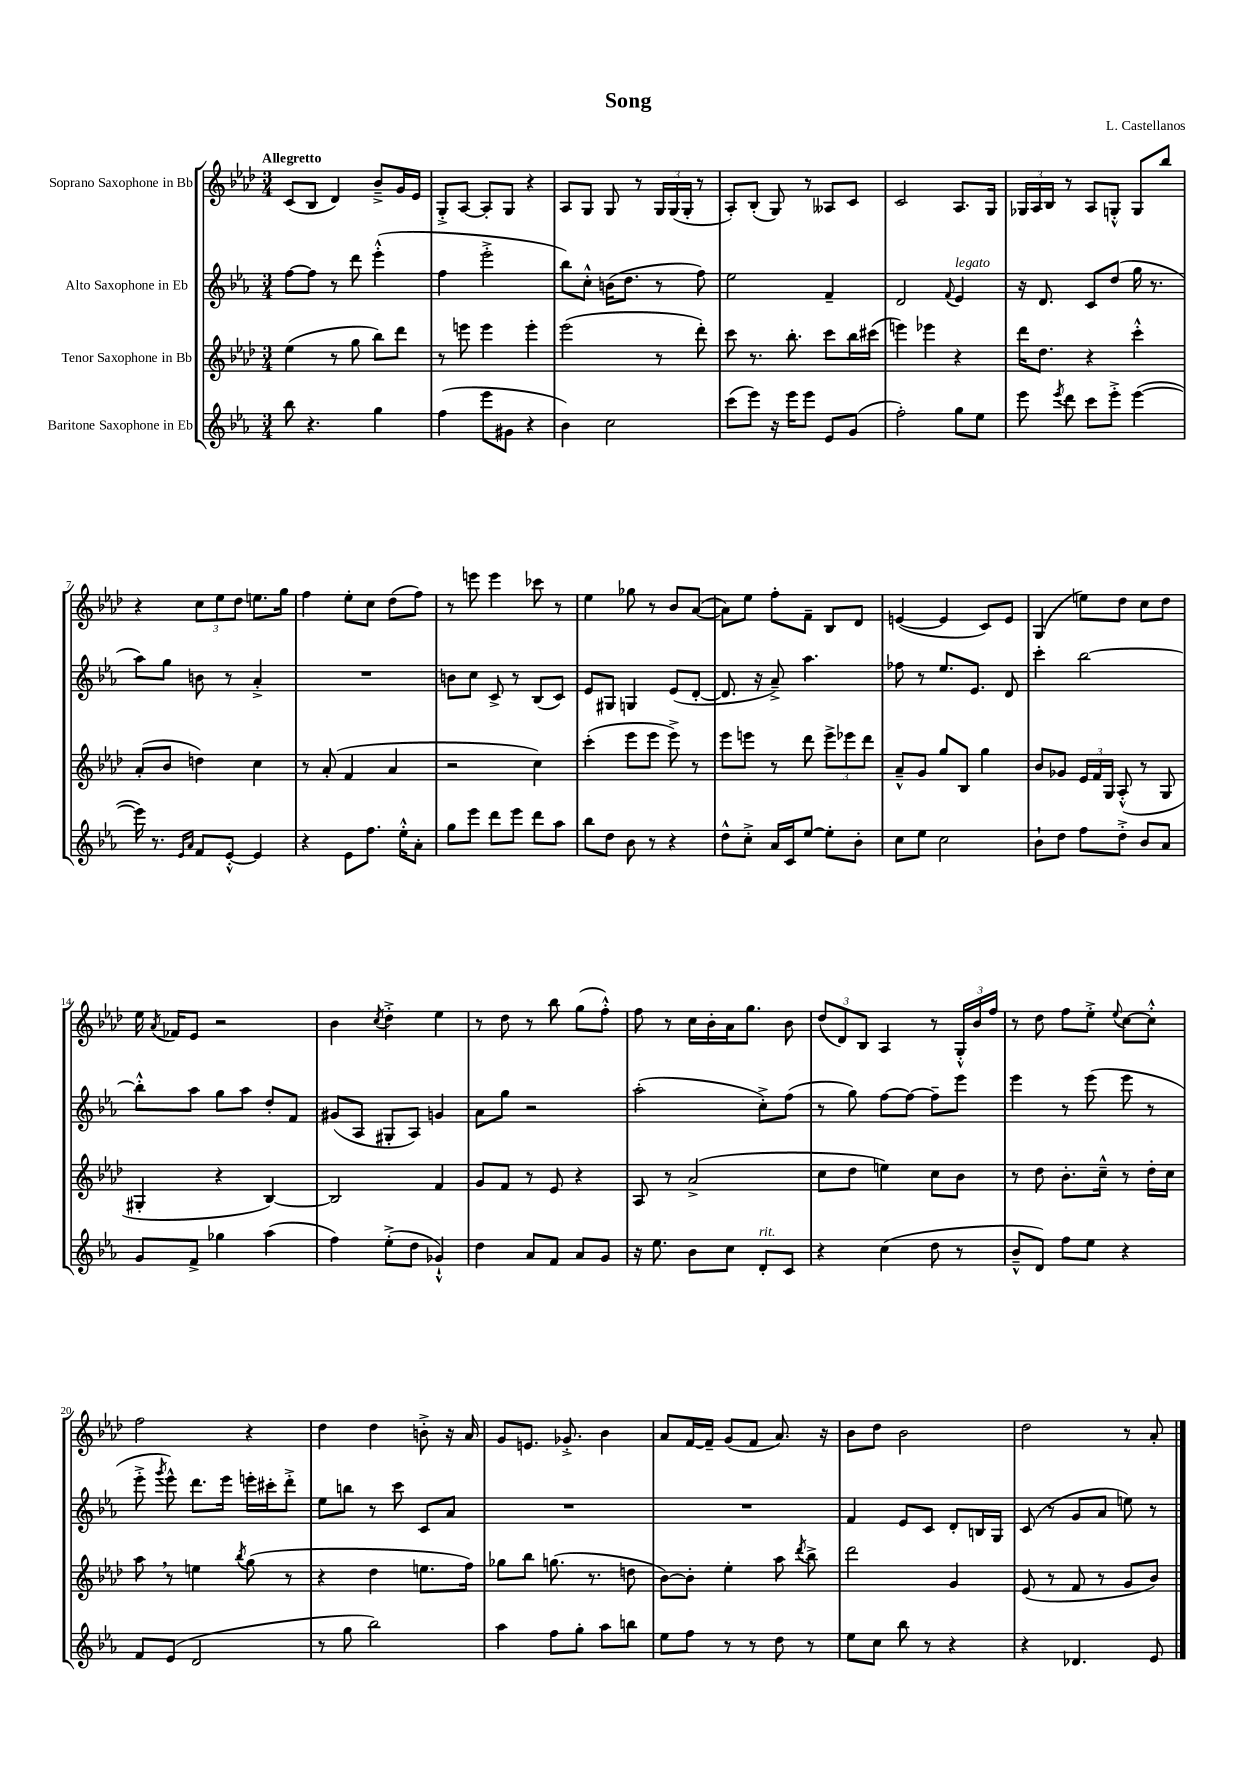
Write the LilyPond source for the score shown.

\header { title = "Song" composer = "L. Castellanos" }
<<
\new StaffGroup <<
\new Staff = "s0" \with { instrumentName = "Soprano Saxophone in Bb" } {
    \clef treble \key aes \major \numericTimeSignature \time 3/4 \tempo "Allegretto"
    \autoBeamOff c'8[( bes8] des'4) bes'8[---> g'16 ees'16] |
    g8[-.-> aes8]~ aes8[-. g8] r4 |
    aes8[ g8] g8 r8 \tuplet 3/2 { g16[ g16( g16]-. } r8 |
    aes8[-.) bes8]-.( g8) r8 aeses8[ c'8] |
    c'2 aes8.[ g16] |
    \tuplet 3/2 { ges16[ aes16 bes16] } r8 aes8[ g8]-.-^ g8[ bes''8] |
    r4 \tuplet 3/2 { c''8[ ees''8 des''8] } e''8.[ g''16] |
    f''4 ees''8[-. c''8] des''8[( f''8]) |
    r8 e'''8 e'''4 ces'''8 r8 |
    ees''4 ges''8 r8 bes'8[ aes'8]~( |
    aes'8[) ees''8] f''8[-. f'8]-- bes8[ des'8] |
    e'4~( e'4 c'8[) e'8] |
    g4( e''8[) des''8] c''8[ des''8] |
    ees''16 \acciaccatura { aes'8 } fes'16[ ees'8] r2 |
    bes'4 \acciaccatura { c''8 } des''4-.-> ees''4 |
    r8 des''8 r8 bes''8 g''8[( f''8]-.-^) |
    f''8 r8 c''16[ bes'16-. aes'16 g''8.] bes'8 |
    \tuplet 3/2 { des''8[( des'8) bes8] } aes4 r8 \tuplet 3/2 { g16[-.-^ bes'16 f''16] } |
    r8 des''8 f''8[ ees''8]-.-> \appoggiatura { ees''8 } c''8[~ c''8]-.-^ |
    f''2 r4 |
    des''4 des''4 b'8-.-> r16 aes'16 |
    g'8[ e'8.] ges'8.-.-> bes'4 |
    aes'8[ f'16~ f'16]-- g'8[( f'8] aes'8.) r16 |
    bes'8[ des''8] bes'2 |
    des''2 r8 aes'8-. \bar "|." |
}
\new Staff = "s1" \with { instrumentName = "Alto Saxophone in Eb" } {
    \clef treble \key ees \major \numericTimeSignature \time 3/4
    \autoBeamOff f''8[~ f''8] r8 d'''8 ees'''4-.-^( |
    f''4 ees'''2-.-> |
    bes''8[) c''8]-.-^ b'16[( d''8.] r8 f''8) |
    ees''2 f'4-- |
    d'2 \appoggiatura { f'8 } ees'4^\markup { \italic "legato" } |
    r16 d'8. c'8[ d''8]( g''16 r8. |
    aes''8[) g''8] b'8 r8 aes'4-.-> |
    R2. |
    b'8[ c''8] c'8-> r8 bes8[( c'8]) |
    ees'8[ gis8] g4 ees'8[( d'8]~-. |
    d'8. r16 aes'8--->) aes''4. |
    fes''8 r8 ees''8.[ ees'8.] d'8 |
    c'''4-. bes''2~ |
    bes''8[-.-^ aes''8] g''8[ aes''8] d''8[-. f'8] |
    gis'8[( aes8] gis8[-. aes8]) g'4 |
    aes'8[ g''8] r2 |
    aes''2-.( c''8[-.->) f''8]( |
    r8 g''8) f''8[~ f''8]~ f''8[-- ees'''8] |
    ees'''4 r8 ees'''8( ees'''8 r8 |
    ees'''8-.-> \acciaccatura { g'''8 } ees'''8-^) d'''8.[ ees'''16] e'''16[-. cis'''16-. d'''8]-.-> |
    ees''8[ b''8] r8 c'''8 c'8[ aes'8] |
    R2. |
    R2. |
    f'4 ees'8[ c'8] d'8[-. b16 g16] |
    c'8( r8 g'8[ aes'8] e''8) r8 \bar "|." |
}
\new Staff = "s2" \with { instrumentName = "Tenor Saxophone in Bb" } {
    \clef treble \key aes \major \numericTimeSignature \time 3/4
    \autoBeamOff ees''4( r8 g''8 bes''8[) des'''8] |
    r8 e'''8 e'''4 e'''4-. |
    ees'''2( r8 des'''8-.) |
    c'''8 r8. bes''8.-. c'''8[ bes''16 cis'''16]( |
    e'''4) ees'''4 r4 |
    des'''16[ des''8.] r4 c'''4-.-^ |
    aes'8[-.( bes'8] d''4) c''4 |
    r8 aes'8-.( f'4 aes'4 |
    r2 c''4) |
    c'''4-.( ees'''8[ ees'''8] ees'''8->) r8 |
    ees'''8[ e'''8] r8 des'''8 \tuplet 3/2 { e'''8[-> ees'''8 des'''8] } |
    aes'8[---^ g'8] g''8[ bes8] g''4 |
    bes'8[ ges'8] \tuplet 3/2 { ees'16[ f'16 g16] } aes8-.-^( r8 g8 |
    gis4-. r4 bes4~) |
    bes2 f'4 |
    g'8[ f'8] r8 ees'8 r4 |
    aes8 r8 aes'2->( |
    c''8[ des''8] e''4) c''8[ bes'8] |
    r8 des''8 bes'8.[-. c''16]---^ r8 des''16[-. c''16] |
    aes''8 \breathe r8 e''4 \acciaccatura { bes''8 } g''8( r8 |
    r4 des''4 e''8.[ f''16]) |
    ges''8[ bes''8] g''8.( r8. d''8 |
    bes'8[~) bes'8]-. ees''4-. aes''8 \acciaccatura { des'''8 } bes''8-> |
    des'''2 g'4 |
    ees'8( r8 f'8 r8 g'8[ bes'8]) \bar "|." |
}
\new Staff = "s3" \with { instrumentName = "Baritone Saxophone in Eb" } {
    \clef treble \key ees \major \numericTimeSignature \time 3/4
    \autoBeamOff bes''8 r4. g''4 |
    f''4( ees'''8[ gis'8] r4 |
    bes'4) c''2 |
    c'''8[( ees'''8]) r16 ees'''16[ ees'''8] ees'8[ g'8]( |
    f''2-.) g''8[ ees''8] |
    ees'''8 \acciaccatura { ees'''8 } d'''8 c'''8[ ees'''8]-.-> ees'''4~( |
    ees'''16) r8. \grace { ees'16[ aes'16] } f'8[ ees'8]~-.-^ ees'4 |
    r4 ees'8[ f''8.] ees''16[-.-^ aes'8]-. |
    g''8[ ees'''8] d'''8[ ees'''8] d'''8[ aes''8] |
    bes''8[ d''8] bes'8 r8 r4 |
    d''8[-^ c''8]-.-> aes'16[ c'16 ees''8]~ ees''8[-. bes'8]-. |
    c''8[ ees''8] c''2 |
    bes'8[-! d''8] f''8[ d''8]-.-> bes'8[ aes'8] |
    g'8[ f'8]-> ges''4 aes''4( |
    f''4) ees''8[-.->( d''8] ges'4-!-^) |
    d''4 aes'8[ f'8] aes'8[ g'8] |
    r16 ees''8. bes'8[ c''8] d'8[-.^\markup { \italic "rit." } c'8] |
    r4 c''4( d''8 r8 |
    bes'8[---^ d'8]) f''8[ ees''8] r4 |
    f'8[ ees'8]( d'2 |
    r8 g''8 bes''2) |
    aes''4 f''8[ g''8]-. aes''8[ b''8] |
    ees''8[ f''8] r8 r8 d''8 r8 |
    ees''8[ c''8] bes''8 r8 r4 |
    r4 des'4. ees'8 \bar "|." |
}
>>
>>
